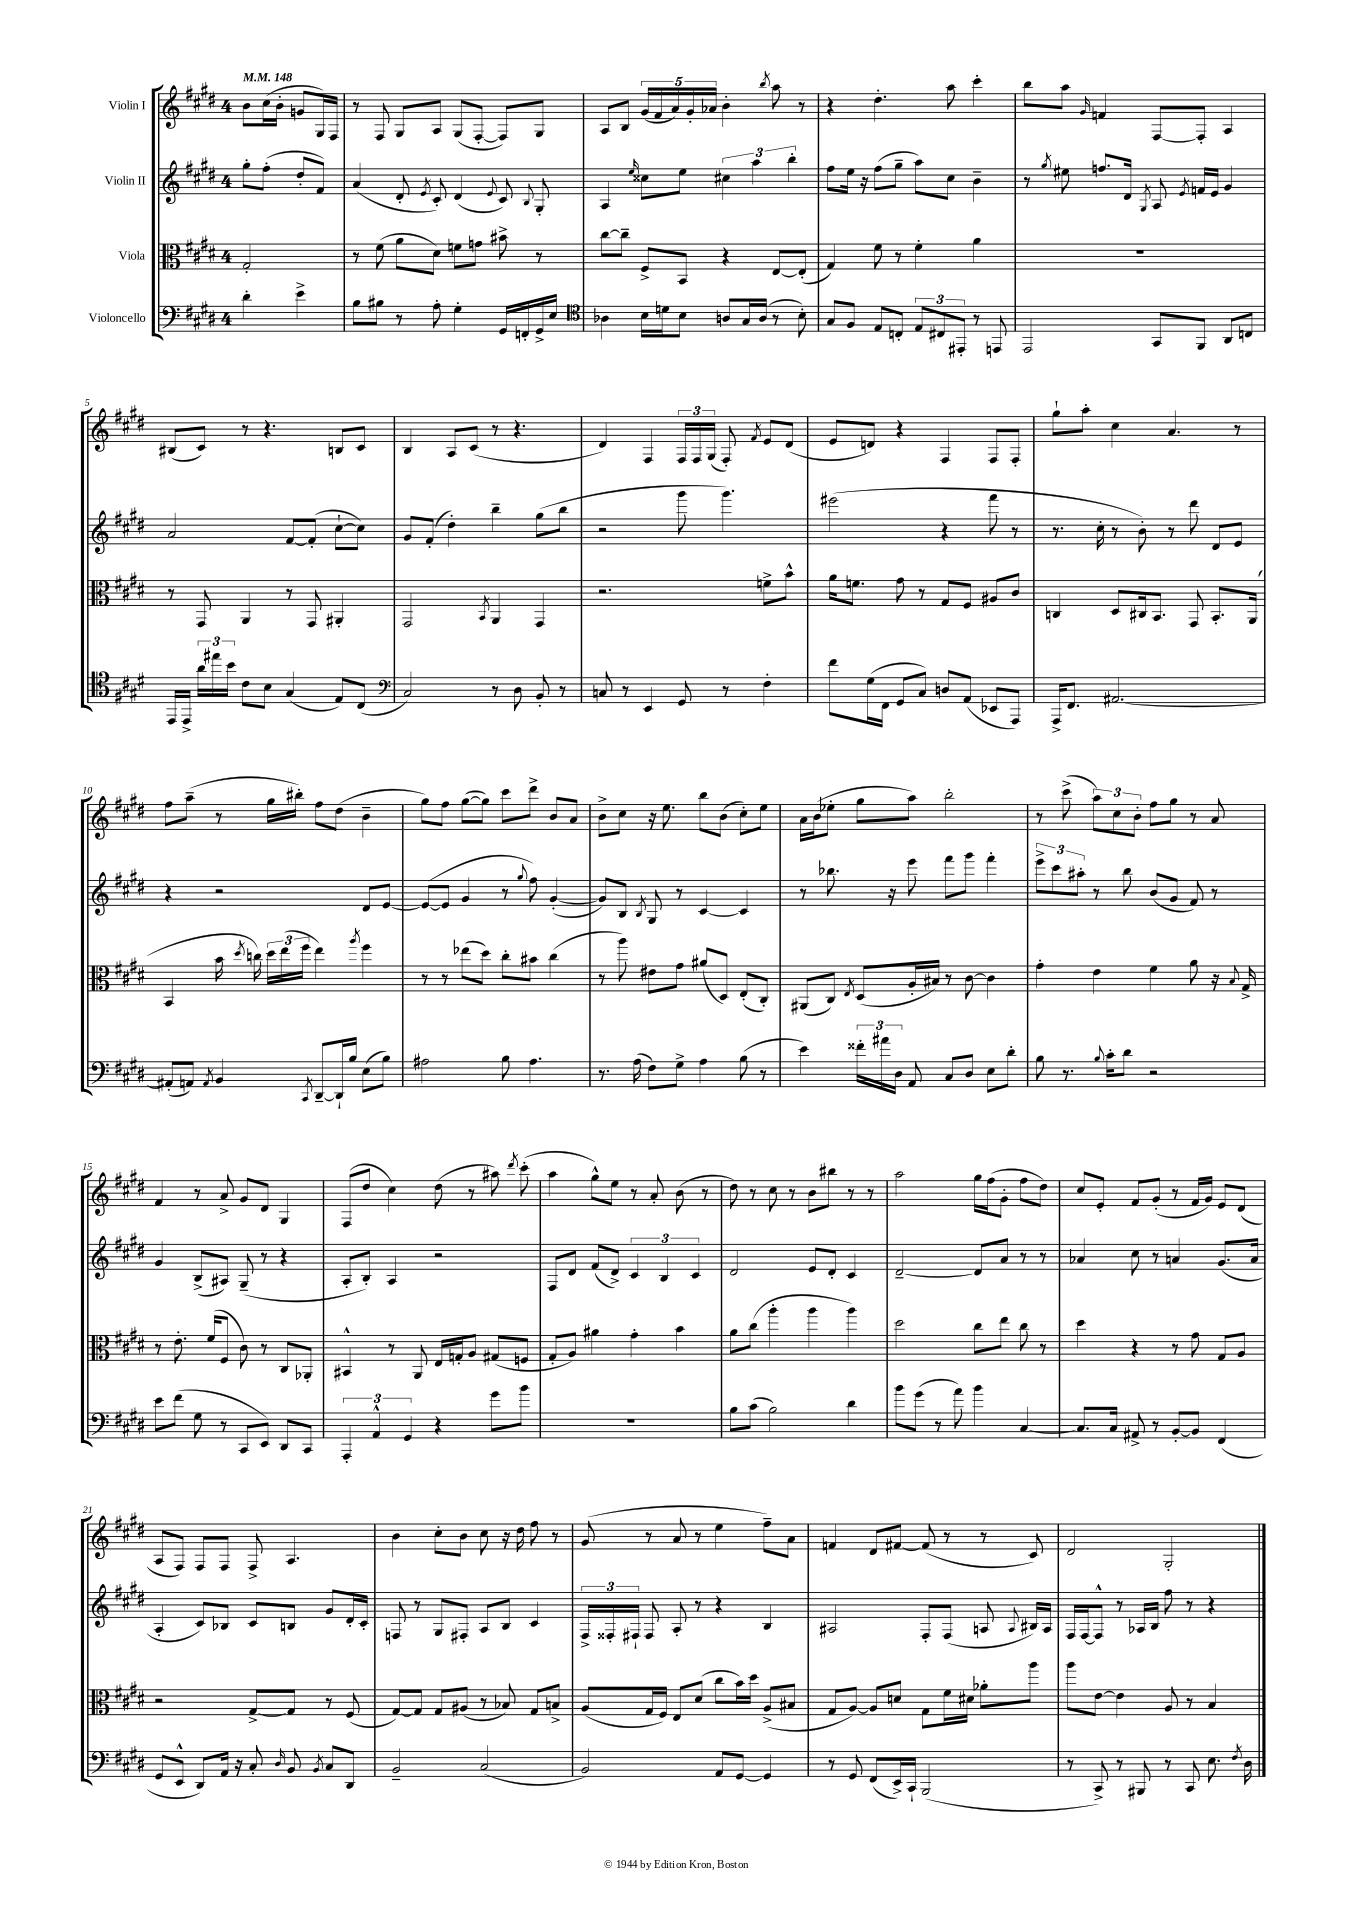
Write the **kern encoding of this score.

**kern	**kern	**kern	**kern
*part4	*part3	*part2	*part1
*staff4	*staff3	*staff2	*staff1
*I"Violoncello	*I"Viola	*I"Violin II	*I"Violin I
*clefF4	*clefC3	*clefG2	*clefG2
*k[f#c#g#d#]	*k[f#c#g#d#]	*k[f#c#g#d#]	*k[f#c#g#d#]
*M4/4	*M4/4	*M4/4	*M4/4
*MM148	*MM148	*MM148	*MM148
=	=	=	=
4d#'\	2G#'/	8gg#'\L	8b\L
.	.	(8ff#'\J	(16cc#\L
.	.	.	16b'\JJ
4e^\	.	8dd#'/L	8gn/L
.	.	8f#/J)	16G#/L)
.	.	.	16F#/JJ
=1	=1	=1	=1
8B\L	8r	(4a/	8r
8B#X\J	(8f#\	.	8F#/
8r	8a\L	8d#'/	8G#/L
.	.	8qe/	.
8A'\	8d#\J)	8c#'/)	8A/J
4G#'\	8fn\L	(4d#/	(8G#/L
.	8gn\J	.	[8F#'/J
.	.	8qqe/	.
16GG#/LL	8b#X^\	8c#/)	8F#/L])
16FFn'/	.	.	.
.	.	8qqB/	.
16GG#^/	8r	8G#'/	8G#/J
16E/JJ	.	.	.
=2	=2	=2	=2
*clefC4	*	*	*
4A-X\	[8cc#\L	4A/	8A/L
.	8cc#~\J]	.	8B/J
.	.	16qqee/	.
16B\LL	8F#^/L	8cc##X\L	(20g#/LL
.	.	.	20f#/
16dn\J	.	.	.
.	.	.	20a/)
8B\J	8BB/J	8ee\J	.
.	.	.	20g#'/
.	.	.	20a-X/JJ
8An/L	4r	6cc#X\	4b'\
16G#/L	.	.	.
.	.	6aa\	.
(16A/JJ	.	.	.
.	.	.	8qbb/
8r	[8E/L	.	8aa\
.	.	6bb'\	.
8B'\)	(8E'/J]	.	8r
=3	=3	=3	=3
8G#/L	4G#/)	8ff#\L	4r
8F#/J	.	16ee\Jk	.
.	.	16r	.
8E/L	8f#\	(8ff#\L	4.dd#'\
8Cn'/J	8r	8gg#~\J	.
12E/L	4f#'\	8aa\L)	.
12C#X/	.	.	.
.	.	8cc#\J	8aa\
12EE#X'/J	.	.	.
8r	4a\	4b~\	4ccc#'\
8EEn/	.	.	.
=4	=4	=4	=4
2EE/	1r	8r	8bb\L
.	.	8qgg#/	.
.	.	8ee#X\	8aa\J
.	.	.	16qqg#/
.	.	8.ffn/L	4fn/
.	.	16d#/Jk	.
.	.	8qG#/	.
8GG#/L	.	8A/	[8F#/L
.	.	8qe/	.
8FF#/J	.	16fn/LL	8F#'/J]
.	.	16e/JJ	.
8AA/L	.	4g#/	4A/
8Cn/J	.	.	.
!!LO:LB:g=z
=5	=5	=5	=5
16EE/LL	8r	2a/	(8B#X/L
16EE^/JJ	.	.	.
24a\LL	8GG#/	.	8c#/J)
24ee#X\	.	.	.
24b\JJ	.	.	.
8c#\L	4AA/	.	8r
8B\J	.	.	4.r
(4G#/	8r	[8f#/L	.
.	8GG#/	(8f#'/J]	.
8E/L)	4AA#X'/	[8cc#`\L	8Bn/L
(8C#/J	.	8cc#\J])	8c#/J
=6	=6	=6	=6
*clefF4	*	*	*
2C#/)	2GG#/	8g#/L	4B/
.	.	(8f#'/J	.
.	.	4dd#'\)	8A/L
.	.	.	(8c#/J
.	8qBB/	.	.
8r	4AA/	4bb~\	8r
8D#\	.	.	4.r
8BB'/	4GG#/	(8gg#\L	.
8r	.	8bb\J	.
=7	=7	=7	=7
8Cn/	2.r	2r	4d#/)
8r	.	.	.
4EE/	.	.	4F#/
8GG#/	.	8ggg#\	24F#/LL
.	.	.	24F#/
.	.	.	(24G#/JJ
8r	.	4.ggg#\)	8F#'/)
.	.	.	8qf#/
4F#'\	8fn^\L	.	8e/L
.	8b^^\J	.	(8d#/J
=8	=8	=8	=8
8f#\L	16a\KL	(2eee#X\	8e/L
.	8.fn\J	.	.
(16G#\L	.	.	8dn/J)
16FF#\JJ	.	.	.
8GG#/L	8g#\	.	4r
8C#/J)	8r	.	.
8Dn/L	8G#/L	4r	4F#/
(8AA/J	8F#/J	.	.
8EE-X/L	8A#X/L	8fff#\	8F#/L
8AAA/J)	8c#/J	8r	8F#'/J
=9	=9	=9	=9
16AAA^/KL	4Cn/	8.r	8gg#`\L
8.FF#/J	.	.	.
.	.	.	8aa'\J
.	.	16cc#'\	.
[2.AA#X/	8D#/L	8r	4cc#\
.	16C#X/k	8b'\)	.
.	8.BB/J	.	.
.	.	8r	4.a/
.	8GG#/	8ddd#\	.
.	8.BB'/L	8d#/L	.
.	.	8e/J	8r
.	(16AA/Jk	.	.
!!LO:LB:g=z
=10	=10	=10	=10
(8AA#X'/L]	4BB/	4r	8ff#\L
8AAn/J)	.	.	(8aa~\J
8qAA/	.	.	.
4BB/	16b\	2r	8r
.	8qdd#/	.	.
.	16ccn\)	.	.
.	24dd#\LL	.	16gg#\LL
.	(24ee\	.	.
.	.	.	16bb#X'\JJ)
.	24ff#\JJ	.	.
8qCC#/	.	.	.
[8DD#~/L	4ee\)	.	8ff#\L
16DD#`/L]	.	.	(8dd#\J
16B/JJ	.	.	.
.	8qaa/	.	.
(8E\L	4ff#\	8d#/L	4b~\
8B\J)	.	[8e/J	.
=11	=11	=11	=11
2A#X\	8r	(8e/L_	8gg#\L)
.	8r	8e/J]	8ff#\J
.	(8ee-X\L	4g#/	([8gg#\L
.	8dd#\J)	.	8gg#\J])
8B\	8cc#'\L	8r	8ccc#\L
.	.	8qqgg#/	.
4.A#\	8b#X\J	8ff#\)	8ddd#^\J
.	(4cc#\	([4g#'/	8b/L
.	.	.	8a/J
=12	=12	=12	=12
8.r	8r	8g#/L])	8b^\L
.	8aa\)	8B/J	8cc#\J
(16A\	.	.	.
.	.	8qB/	.
8F#\L)	8e#X\L	8G#/	16r
.	.	.	8.ee\
8G#^\J	8g#\J	8r	.
4A\	(8a#X/L	[4c#/	8bb\L
.	8D#/J)	.	(8b\J
(8B\	(8E'/L	4c#/]	8cc#'\L)
8r	8C#'/J)	.	8ee\J
=13	=13	=13	=13
4e\)	(8AA#X/L	8r	16a\LL
.	.	.	(16b\J
.	8C#/J)	8.bb-X\	8ee-X'\J
.	8qE/	.	.
24f##X'\LL	(8D#/L	.	8gg#\L
24a#X\	.	.	.
.	.	16r	.
24D#\JJ	.	.	.
8AA/	16A'/L	8eee\	8aa\J)
.	16B#X/JJ)	.	.
8C#/L	8r	8fff#\L	2bb'\
8D#/J	[8c#\	8ggg#\J	.
8E\L	4c#\]	4fff#'\	.
8d#'\J	.	.	.
=14	=14	=14	=14
8B\	4g#'\	12eee^\L	8r
.	.	12ccc#\	.
8.r	.	.	(8ccc#^\
.	.	12aa#X'\J	.
.	4e\	8r	12aa\L)
8qqB/	.	.	.
16c#'\KL	.	.	.
.	.	.	12cc#\
8d#\J	.	8bb\	.
.	.	.	12b'\J
2r	4f#\	(8b/L	8ff#\L
.	.	8g#/J	8gg#\J
.	8a\	8f#/)	8r
.	16r	8r	8a/
.	8qqB/	.	.
.	16G#^/	.	.
!!LO:LB:g=z
=15	=15	=15	=15
8e\L	8r	4g#/	4f#/
(8f#\J	8.e'\	.	.
8G#\	.	(8B^/L	8r
.	(16f#/KL	.	.
8r	8F#/J	8A#X/J)	8a^/
8CC#/L	8c#\)	(8G#~/	8g#/L
8EE/J)	8r	8r	8d#/J
8DD#/L	8C#/L	4r	4G#/
8CC#/J	8AA-X'/J	.	.
=16	=16	=16	=16
6AAA'/	4BB#X^^/	8A'/L	(8F#/L
.	.	8B'/J)	8dd#/J
6AA^^/	.	.	.
.	8r	4A/	4cc#\)
6GG#/	.	.	.
.	8AA/	.	.
4r	16E/LL	2r	(8dd#\
.	16Gn'/J	.	.
.	8A/J	.	8r
8g#\L	(8G#X/L	.	8aa#X\)
.	.	.	8qddd#/
8b\J	8Fn/J	.	(8ccc#'\
=17	=17	=17	=17
1r	8G#'/L	8F#/L	4aa\
.	8A/J)	8d#/J	.
.	4a#X\	(8f#/L	8gg#^^\L)
.	.	8d#^/J)	8ee\J
.	4g#'\	6c#/	8r
.	.	.	8a'/
.	.	6B/	.
.	4b\	.	(8b\
.	.	6c#/	.
.	.	.	8r
=18	=18	=18	=18
8B\L	8a\L	2d#/	8dd#\)
(8c#\J	(8cc#\J	.	8r
2B\)	4aa'\	.	8cc#\
.	.	.	8r
.	4aa\	8e/L	8b\L
.	.	8d#'/J	8bb#X\J
4d#\	4aa\)	4c#/	8r
.	.	.	8r
=19	=19	=19	=19
8b\L	2dd#\	[2d#~/	2aa\
(8g#\J	.	.	.
8r	.	.	.
8a\)	.	.	.
4b\	8cc#\L	8d#/L]	16gg#\LL
.	.	.	(16ff#\J
.	8ee\J	8a/J	8g#'\J
[4C#/	8cc#\	8r	8ff#\L
.	8r	8r	8dd#\J)
=20	=20	=20	=20
8.C#/L]	4dd#\	4a-X/	8cc#/L
.	.	.	8e'/J
16C#/Jk	.	.	.
8AA#X^/	4r	8cc#\	8f#/L
8r	.	8r	(8g#'/J
[8BB'/L	8r	4an/	8r
8BB/J]	8g#\	.	16f#/LL
.	.	.	16g#/JJ)
(4FF#/	8G#/L	(8.g#/L	8e/L
.	8A/J	.	(8d#/J
.	.	16a/Jk	.
!!LO:LB:g=z
=21	=21	=21	=21
8GG#/L	2r	4A'/	8A/L
8EE^^/J	.	.	8F#/J)
8DD#/L)	.	8c#/L)	8F#/L
16AA/Jk	.	8B-X/J	8F#/J
16r	.	.	.
8C#'/	[8G#^/L	8c#/L	8F#^/
16qqD#/	.	.	.
8BB/	8G#/J]	8Bn/J	4.A/
8qBB/	.	.	.
8C#/L	8r	8g#/L	.
8DD#/J	(8F#/	16d#'/L	.
.	.	16c#'/JJ	.
=22	=22	=22	=22
2BB~/	[8G#/L)	8Fn/	4b\
.	8G#/J]	8r	.
.	8G#/L	8G#/L	8cc#'\L
.	(8A#X/J	8F#X'/J	8b\J
(2C#/	8r	8A/L	8cc#\
.	8B-X/)	8B/J	16r
.	.	.	16dd#\
.	8G#/L	4c#/	8ff#\
.	8Bn^/J	.	8r
=23	=23	=23	=23
2BB/)	(8A/L	24F#^/LL	(8g#/
.	.	24F##X'/	.
.	.	24F#X`/JJ	.
.	16G#/L	8F#/	8r
.	16F#/JJ)	.	.
.	8E/L	8A'/	8a/
.	(8d#/J	8r	8r
8AA/L	8cc#\L	4r	4ee\
[8GG#/J	16b\L)	.	.
.	16dd#\JJ	.	.
4GG#/]	(8A^/L	4B/	8ff#~\L)
.	8B#X/J	.	8a\J
=24	=24	=24	=24
8r	8G#/L	2A#X/	4fn/
8GG#/	[8A/J)	.	.
(8FF#/L	8A/L]	.	8d#/L
16EE^/L)	8dn/J	.	[8f#X/J
16CC#`/JJ	.	.	.
(2BBB/	8G#\L	8F#'/L	(8f#/]
.	16f#\L	(8F#/J	8r
.	16d#X\JJ	.	.
.	8a-X'\L	8An/	8r
.	.	8qqA/	.
.	8aa\J	16B#X/LL)	8c#/)
.	.	16A/JJ	.
=25	=25	=25	=25
8r	8aa\L	16F#/LL	2d#/
.	.	[16F#/J	.
8CC#^/)	[8e\J	8F#^^/J]	.
8r	4e\]	8r	.
8BBB#X/	.	16A-X/LL	.
.	.	16B/JJ	.
8r	8A/	8ff#\	2G#'/
8CC#/	8r	8r	.
8.E\	4B/	4r	.
8qF#/	.	.	.
16D#\	.	.	.
==	==	==	==
*-	*-	*-	*-
